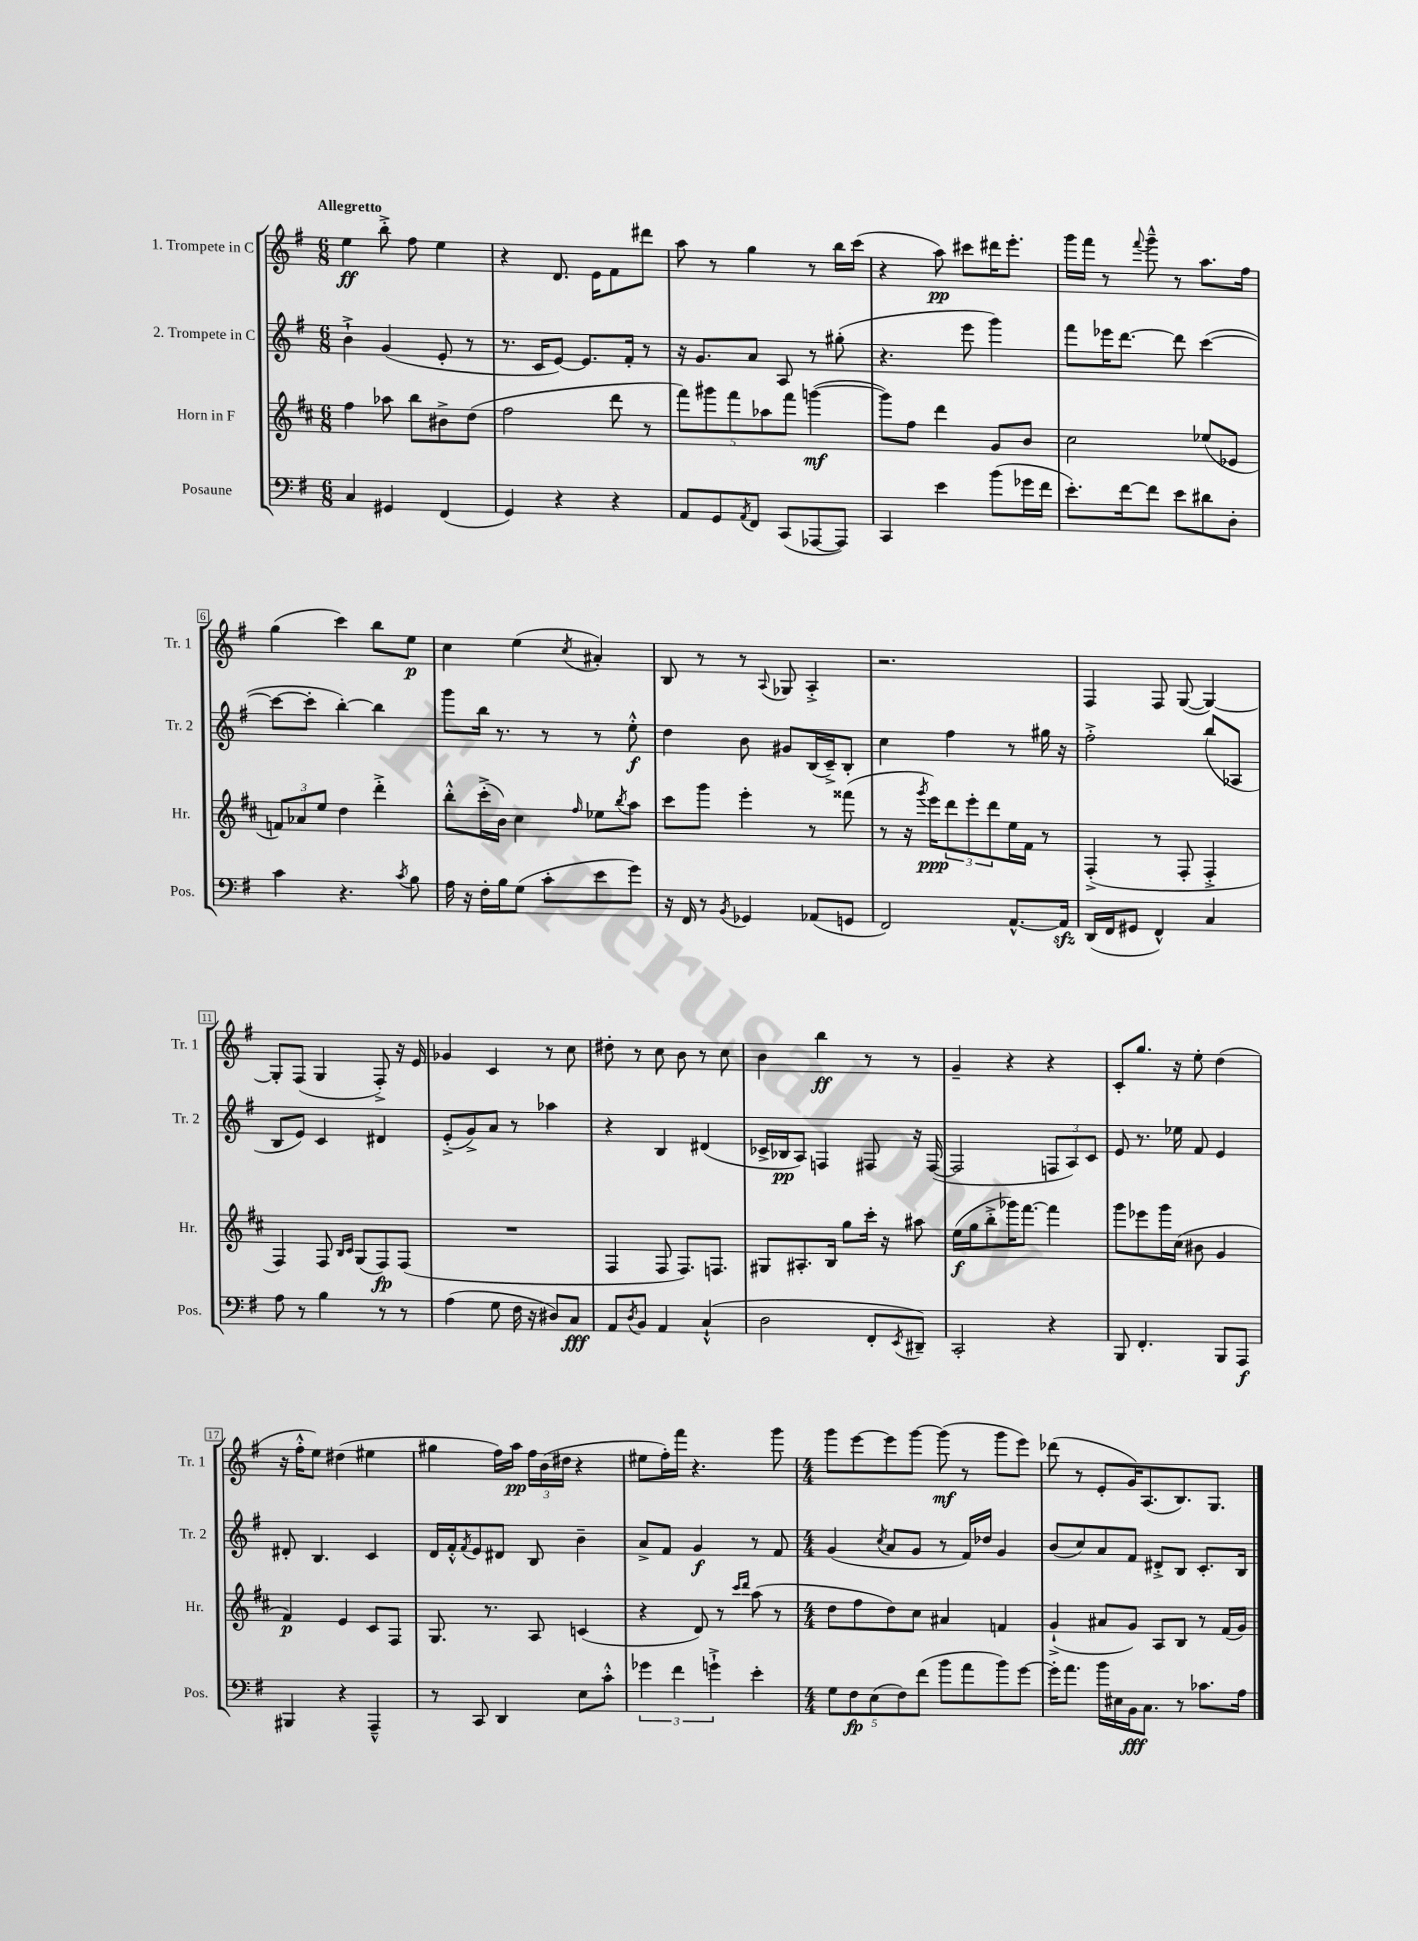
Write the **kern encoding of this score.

**kern	**kern	**kern	**kern
*staff4	*staff3	*staff2	*staff1
*clefF4	*clefG2	*clefG2	*clefG2
*k[f#]	*k[f#c#]	*k[f#]	*k[f#]
*M6/8	*M6/8	*M6/8	*M6/8
4C	4ff#	4b`^	4ee
4GG#	8aa-	(4g	8bb'^
.	8bb	.	8ff#
(4FF#	8b#^	8e'	4ee
.	(8dd	8r	.
=	=	=	=
4GG)	2ff#	8.r	4r
.	.	16c	.
4r	.	[8e)	8.d
.	.	8.e]	.
.	.	.	16e
4r	8ddd	.	8f#
.	.	16f#'	.
.	8r	8r	8ddd#
=	=	=	=
8AA	10fff#)	16r	8aa
.	.	8.g	.
.	10ggg#	.	.
8GG	.	.	8r
.	10fff#	.	.
8qAA	.	.	.
8FF#	.	8a	4gg
.	10aa-	.	.
(8CC	.	8A	.
.	10fff#	.	.
[8AAA-	([4ggg	8r	8r
8AAA-])	.	(8gg#'	16bb
.	.	.	(16ccc
=	=	=	=
4CC	8ggg])	4.r	4r
.	8ff#	.	.
4e	4ddd	.	8aa)
.	.	8eee	8ccc#
(8b	8g	4ggg)	16ddd#
.	.	.	8.eee'
16g-	8b	.	.
16f#	.	.	.
=	=	=	=
8.e')	2cc#	8fff#	16ggg
.	.	.	16fff#
.	.	16eee-	8r
[16f#	.	[8.ddd	.
.	.	.	8qqfff#
8f#]	.	.	8ggg~^^
8e	.	8ddd]	8r
8d#	(8ee-	([4ccc	8.aa
8D'	8e-	.	.
.	.	.	16ff#
=	=	=	=
4c	12f)	8ccc_	(4gg
.	12a-	.	.
.	.	8ccc']	.
.	12ee	.	.
4.r	4dd	[4bb')	4ccc)
.	4ddd'^	4bb]	8bb
8qc	.	.	.
8B	.	.	8ee
=	=	=	=
16A	8bb'^^	8ggg	4cc
16r	.	.	.
16F#'	(16ccc#'^	16bb	.
16B	16b)	8.r	.
(8G	4cc#	.	(4ee
8c'	.	8r	.
.	16qqff#	.	8qcc
8e	8ee-	8r	4a#')
.	8qbb	.	.
8g)	8aa	8ee'^^	.
=	=	=	=
16r	8ccc#	4dd	8B
16FF#	.	.	.
8r	8ggg	.	8r
8qBB	.	.	.
4GG-	4eee'	8b	8r
.	.	.	8qqA
.	.	8g#	8G-
(8AA-	8r	(16B	4A'^
.	.	16c~^)	.
8GG	(8fff##	8B'	.
=	=	=	=
2FF#)	8r	4cc	2.r
.	16r	.	.
.	8qggg	.	.
.	16eee)	.	.
.	12ddd	4ff#	.
.	12eee'	.	.
.	12ddd	.	.
[8.AA^^	16ee	8r	.
.	16f#	.	.
.	8r	16gg#	.
16AA]	.	16r	.
=	=	=	=
(16DD	(4F#'^	2ff#'^	4F#
16FF#	.	.	.
8GG#	.	.	.
4FF#^^)	8r	.	8F#
.	8F#'	.	([8G
4C	4F#'^	(8bb	4G_)
.	.	8A-	.
=	=	=	=
8A	4F#)	8B	8G']
8r	.	8e)	(8F#
4B	8F#	4c	4G
.	16qqB	.	.
.	16qqc#	.	.
.	(8G	.	.
8r	8F#)	4d#	8F#'^)
8r	(8F#	.	16r
.	.	.	16e
=	=	=	=
(4A	2.r	(8e'^	4g-
.	.	8g^)	.
8G	.	8a	4c
16F#	.	8r	.
16r	.	.	.
8D#)	.	4aa-	8r
8C	.	.	8cc
=	=	=	=
8AA	4F#	4r	8dd#'
8qD	.	.	.
8BB	.	.	8r
4AA	8F#	4B	8cc
.	8.F#)	.	8b
(4C`^^	.	(4d#	8r
.	8.F	.	.
.	.	.	8cc
=	=	=	=
2D	8G#	16c-^	4b
.	.	16B-	.
.	8.A#'	8A)	.
.	.	4F	4bb
.	16B	.	.
.	8gg	.	.
8FF#'	16ccc#'	8F#	8r
.	16r	.	.
8qEE	.	.	.
8DD#~)	8aa#	16r	8r
.	.	([16F#	.
=	=	=	=
2CC'	(16ee	2F#]	4g~
.	16gg	.	.
.	8bb'^	.	.
.	16ggg-)	.	4r
.	[8.fff#	.	.
4r	4fff#]	12F	4r
.	.	12A)	.
.	.	12c	.
=	=	=	=
8BBB	8ggg	8e	8c'
4.FF#'	8eee-	8.r	8.gg
.	16ggg	.	.
.	(16cc#	16ee-	16r
.	8b#	8f#	8ee'
8BBB	4g	4e	(4dd
8AAA	.	.	.
=	=	=	=
4BBB#	4f#)	8d#'	16r
.	.	.	16ff#'^^
.	.	4.B	8ee)
4r	4e	.	(4dd#
4AAA~^^	8c#	4c	4ee#
.	8F#	.	.
=	=	=	=
8r	8.G	16d	4gg#
.	.	16f#'^^	.
.	.	8qf#	.
8CC	.	8e	.
.	8.r	.	.
4DD	.	8d#	16ff#)
.	.	.	16aa
.	8A	8B	24ff#
.	.	.	(24b
.	.	.	24dd#
8E	(4c	4b~	4r
8c'^^	.	.	.
=	=	=	=
6g-	4r	8a^	8ee#
.	.	8f#	16ff#')
6f#	.	.	.
.	.	.	16fff#
.	8d)	4g	4.r
6g`^	.	.	.
.	8r	.	.
.	16qqccc#	.	.
.	16qqddd	.	.
4e'	(8aa	8r	.
.	8r	8f#	8ggg
=	=	=	=
*M4/4	*M4/4	*M4/4	*M4/4
10G	8dd	(4g	8ggg
10F#	.	.	.
.	8ff#	.	[8eee
(10E	.	.	.
.	.	8qcc	.
.	8dd)	8a	8eee]
10F#)	.	.	.
.	8cc#	8g	[8ggg
(10f#	.	.	.
8b	4a#	8r	(8ggg]
8a	.	16f#)	8r
.	.	16dd-	.
8b)	4f	4g	8ggg
[8g	.	.	8eee)
=	=	=	=
16g']	(4g`^	(8b	(8ddd-
8.a	.	.	.
.	.	8cc)	8r
16b	8a#	8a	8e'
16E#	.	.	.
16BB	8g)	8f#	16g)
8.C	.	.	(8.A
.	8A	8d#'^	.
8r	8B	8B	8.B)
8.c-	8r	8.c'	.
.	.	.	8.G
.	(16f#	.	.
16A	16g)	16B	.
==	==	==	==
*-	*-	*-	*-
